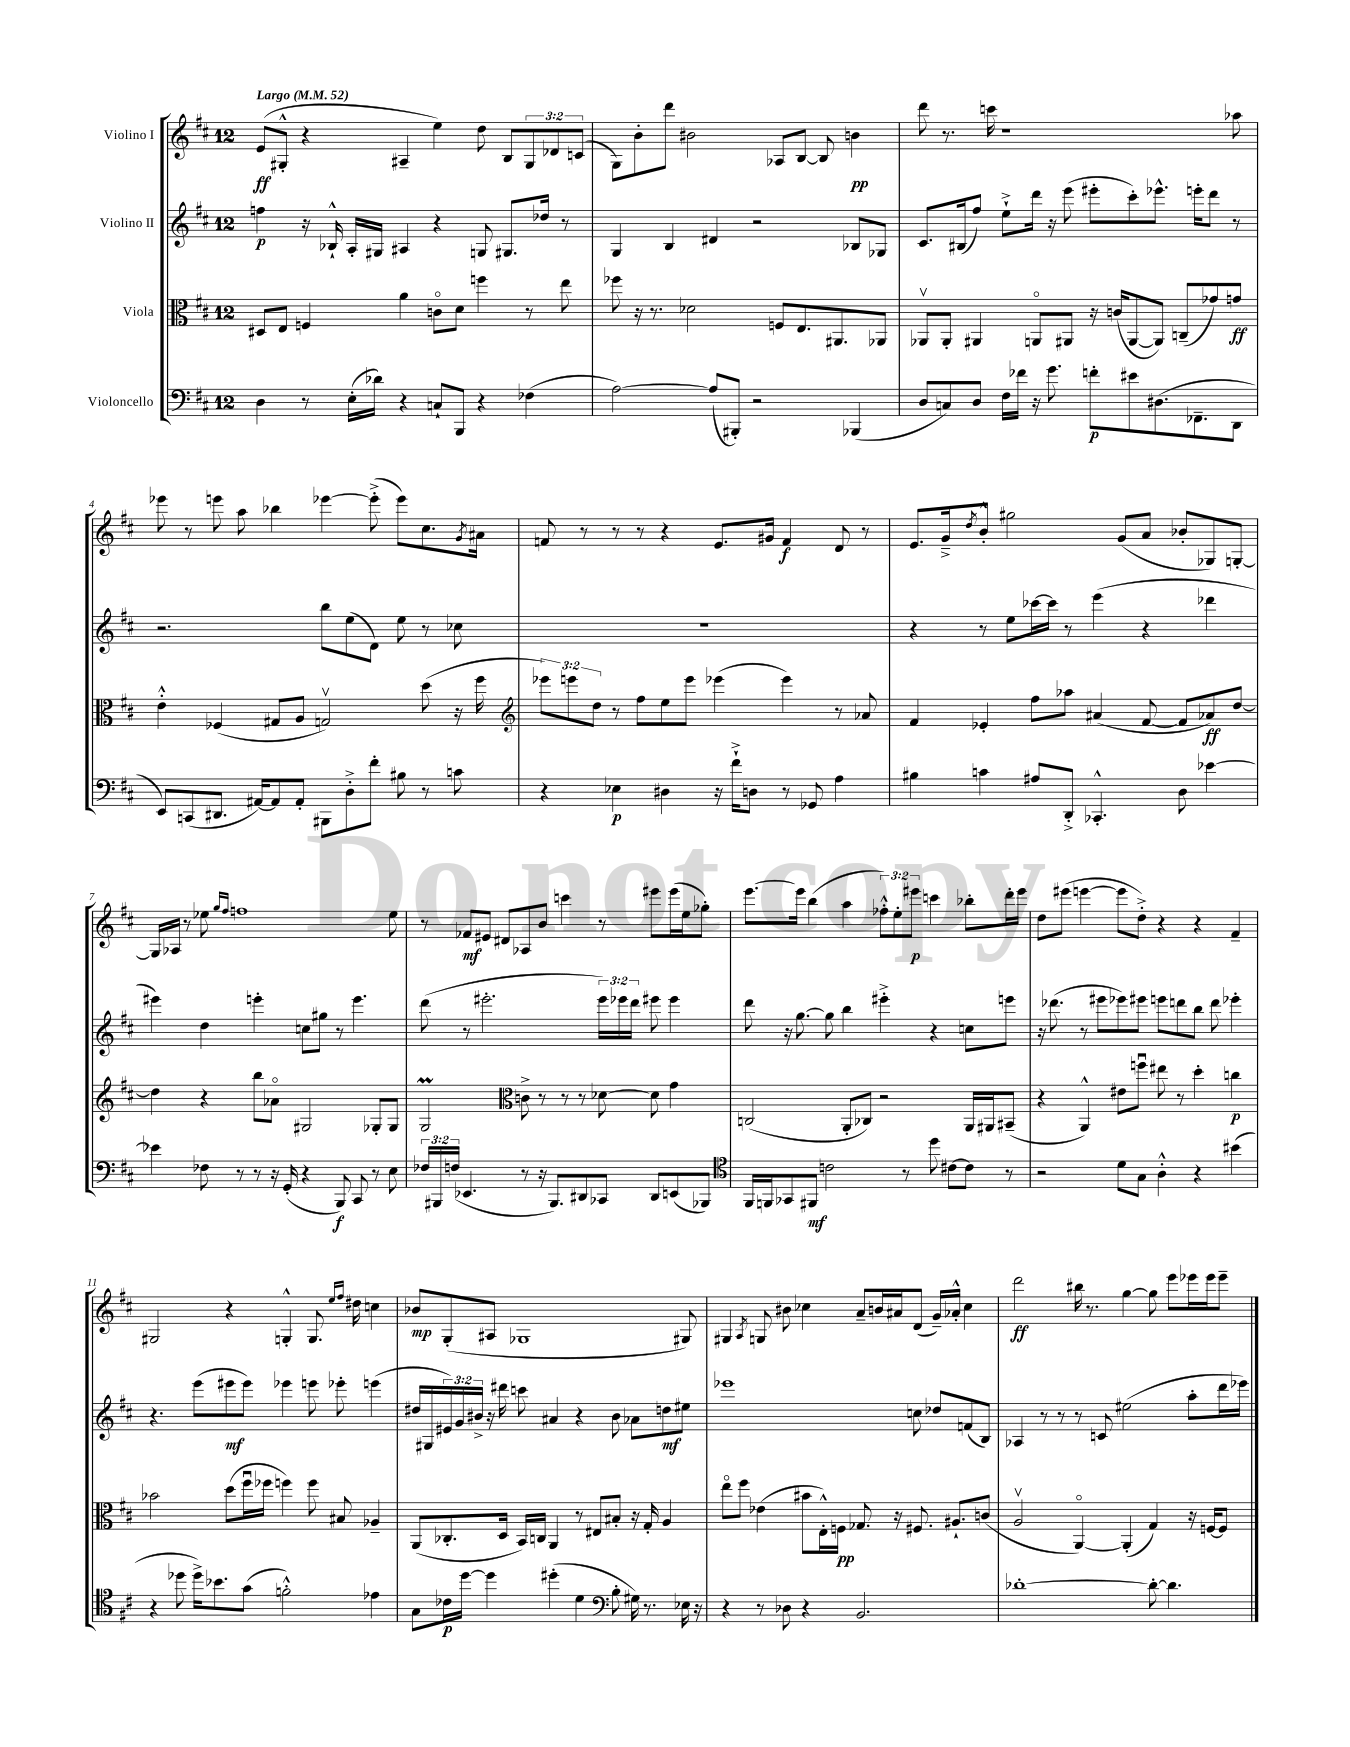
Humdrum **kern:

**kern	**dynam	**kern	**dynam	**kern	**dynam	**kern	**dynam
*part4	*part4	*part3	*part3	*part2	*part2	*part1	*part1
*staff4	*staff4	*staff3	*staff3	*staff2	*staff2	*staff1	*staff1
*I"Violoncello	*	*I"Viola	*	*I"Violino II	*	*I"Violino I	*
*clefF4	*	*clefC3	*	*clefG2	*	*clefG2	*
*k[f#c#]	*	*k[f#c#]	*	*k[f#c#]	*	*k[f#c#]	*
*M12/8	*	*M12/8	*	*M12/8	*	*M12/8	*
*MM52	*	*MM52	*	*MM52	*	*MM52	*
=1	=1	=1	=1	=1	=1	=1	=1
!	!	!	!	!	!	!LO:TX:a:B:t=Largo	!
4D\	.	8D#X/L	.	4ffn\	p	(8e/L	ff
.	.	8E/J	.	.	.	8G#X'^^/J	.
8r	.	4Fn/	.	16r	.	4r	.
.	.	.	.	16B-X`^^/	.	.	.
(16E'\LL	.	.	.	16A'/LL	.	.	.
16d-X\JJ)	.	.	.	16G#X/JJ	.	.	.
4r	.	4a\	.	4A#X/	.	4A#X~/	.
8Cn`/L	.	8cn\L	.	4r	.	4ee\)	.
8BBB/J	.	8d\J	.	.	.	.	.
4r	.	4ffn\	.	8Gn/	.	8dd\	.
.	.	.	.	8.G#X/L	.	8B/L	.
(4F-X\	.	8r	.	.	.	12G#/	.
.	.	.	.	16dd-X/Jk	.	.	.
.	.	.	.	.	.	12d-X/	.
.	.	8ee\	.	8r	.	.	.
.	.	.	.	.	.	(12cn/J	.
=2	=2	=2	=2	=2	=2	=2	=2
[2A\)	.	8ff-X\	.	4G/	.	8G\L)	.
.	.	16r	.	.	.	8b'\	.
.	.	8.r	.	.	.	.	.
.	.	.	.	4B/	.	8ddd\J	.
.	.	2d-X\	.	.	.	2b#X\	.
(8A/L]	.	.	.	4d#X/	.	.	.
8BBB#X'/J)	.	.	.	.	.	.	.
2r	.	.	.	2r	.	.	.
.	.	8Fn/L	.	.	.	8A-X/L	.
.	.	8.E/	.	.	.	[8B/J	.
.	.	.	.	.	.	8B/]	.
.	.	8.AA#X/	.	.	.	.	.
(4BBB-X/	.	.	.	8B-X/L	.	4bn\	pp
.	.	8AA-X/J	.	8G-X/J	.	.	.
=3	=3	=3	=3	=3	=3	=3	=3
8D/L	.	8AA-Xv/L	.	8.c#/L	.	8ddd\	.
8Cn/)	.	8AA-'/J	.	.	.	8.r	.
.	.	.	.	(16B#X/k	.	.	.
8D/J	.	4AA#X/	.	8ff#/J)	.	.	.
.	.	.	.	.	.	16cccn\	.
16F#\LL	.	.	.	8ee`^\L	.	1r	.
16f-X\JJ	.	.	.	.	.	.	.
16r	.	8AAn/L	.	16ddd\Jk	.	.	.
8.g\	.	.	.	16r	.	.	.
.	.	8AA#X/J	.	(8eee\	.	.	.
8fn'\L	p	16r	.	8eee#X'\L	.	.	.
.	.	(16cn/KL	.	.	.	.	.
8e#X\	.	[8AA#/	.	8ccc#'\)	.	.	.
(8.D#X\	.	8AA#/J])	.	8.eee-X^^\J	.	.	.
.	.	(8Cn~/L	.	.	.	.	.
8.FF-X~\	.	.	.	16eeen'\KL	.	.	.
.	.	8g-X/)	.	8ddd\J	.	.	.
8DD\J	.	8gn/J	ff	8r	.	8aa-X\	.
!!LO:LB:g=z
=4	=4	=4	=4	=4	=4	=4	=4
8EE/L)	.	4e'^^\	.	2.r	.	8eee-X\	.
(8CCn/	.	.	.	.	.	8r	.
8.DD#X/J	.	(4F-X/	.	.	.	8eeen\	.
.	.	.	.	.	.	8aa\	.
[16AA#X/KL)	.	.	.	.	.	.	.
8AA#/]	.	8G#X/L	.	.	.	4bb-X\	.
8AA#'/J	.	8A/J	.	.	.	.	.
8BBB#X\L	.	2Gnv/)	.	8bb\L	.	[4eee-X\	.
8D'^\	.	.	.	(8ee\	.	.	.
8f#'\J	.	.	.	8d\J)	.	(8eee-'^\]	.
8B#X\	.	.	.	8ee\	.	8eee-\L)	.
8r	.	(8dd\	.	8r	.	8.cc#\	.
8cn\	.	16r	.	8cc-X\	.	.	.
.	.	.	.	.	.	8qg/	.
.	.	16ff#\	.	.	.	16a#X\Jk	.
=5	=5	=5	=5	=5	=5	=5	=5
*	*	*clefG2	*	*	*	*	*
4r	.	12eee-X\L)	.	1.r	.	8fn/	.
.	.	12eeen\	.	.	.	.	.
.	.	.	.	.	.	8r	.
.	.	12dd\J	.	.	.	.	.
4E-X\	p	8r	.	.	.	8r	.
.	.	8ff#\L	.	.	.	8r	.
4D#X\	.	8ee\	.	.	.	4r	.
.	.	8eee\J	.	.	.	.	.
16r	.	(4eee-X\	.	.	.	8.e/L	.
16f#`^\KL	.	.	.	.	.	.	.
8Dn\J	.	.	.	.	.	.	.
.	.	.	.	.	.	16g#X/Jk	.
8r	.	4eee-\)	.	.	.	4f/	f
8GG-X/	.	.	.	.	.	.	.
4A\	.	8r	.	.	.	8d/	.
.	.	8a-X/	.	.	.	8r	.
=6	=6	=6	=6	=6	=6	=6	=6
4B#X\	.	4f#/	.	4r	.	8.e/L	.
.	.	.	.	.	.	16g~^/k	.
.	.	.	.	.	.	8qdd/	.
4cn\	.	4e-X'/	.	8r	.	8b'^^/J	.
.	.	.	.	8ee\L	.	2gg#X\	.
8A#X/L	.	8ff#\L	.	[16ccc-X\L	.	.	.
.	.	.	.	16ccc-\JJ]	.	.	.
8DD'^/J	.	8aa-X\J	.	8r	.	.	.
4.CC-X'^^/	.	(4a#X/	.	(4eee\	.	.	.
.	.	.	.	.	.	(8g/L	.
.	.	[8f#/	.	4r	.	8a/J	.
8D\	.	8f#/L]	.	.	.	8b-X'/L	.
[4e-X\	.	8a-X/)	ff	4ddd-X\	.	8G-X/)	.
.	.	[8dd/J	.	.	.	[8Gn'/J	.
!!LO:LB:g=z
=7	=7	=7	=7	=7	=7	=7	=7
4e-X\]	.	4dd\]	.	4eee#X\)	.	16G/LL]	.
.	.	.	.	.	.	16A-X/JJ	.
.	.	.	.	.	.	8r	.
8F-X\	.	4r	.	4dd\	.	8ee-X\	.
.	.	.	.	.	.	16qqgg/LL	.
.	.	.	.	.	.	16qqff#/JJ	.
8r	.	.	.	.	.	1ffn	.
8r	.	8bb\L	.	4eeen'\	.	.	.
16r	.	8a-X\J	.	.	.	.	.
(16GG'/	.	.	.	.	.	.	.
4r	.	2G#X/	.	8ccn\L	.	.	.
.	.	.	.	8gg#X\J	.	.	.
8BBB/)	f	.	.	8r	.	.	.
8CC#/	.	.	.	4.eee\	.	.	.
8r	.	8G-X'/L	.	.	.	.	.
8E\	.	8G-/J	.	.	.	8ee-\	.
=8	=8	=8	=8	=8	=8	=8	=8
24F-X/LL	.	2GM/	.	(8ddd\	.	8r	.
24BBB#X/	.	.	.	.	.	.	.
(24Fn/JJ	.	.	.	.	.	.	.
4.EE-X/	.	.	.	8r	.	8f-X/L	mf
.	.	.	.	2.eee#X'\	.	8e#X/J	.
.	.	.	.	.	.	8d#X/L	.
*	*	*clefC3	*	*	*	*	*
8r	.	8cn^\	.	.	.	8A-X/	.
16r	.	8r	.	.	.	8b/J	.
8.BBB#/L)	.	.	.	.	.	.	.
.	.	8r	.	.	.	4cccn\	.
8DD#X/	.	8r	.	.	.	.	.
8CC-X/J	.	[8d-X\	.	24eee#\LL)	.	8r	.
.	.	.	.	24eee-X\	.	.	.
.	.	.	.	24ddd\JJ	.	.	.
8DD#/L	.	8d-\]	.	8eee#X\	.	8eee#X\L	.
(8EEn/	.	4g\	.	4eee#\	.	(16eee#\L	.
.	.	.	.	.	.	16ee\J	.
8BBB-X/J)	.	.	.	.	.	8gg-X'\J)	.
=9	=9	=9	=9	=9	=9	=9	=9
*clefC4	*	*	*	*	*	*	*
16FF#/LL	.	(2Cn/	.	8ddd\	.	[8.eee\L	.
16FFn/J	.	.	.	.	.	.	.
8GG-X/	.	.	.	16r	.	.	.
.	.	.	.	[8.gg\	.	16eee\Jk]	.
8FF#X/J	mf	.	.	.	.	(4bb\	.
2cn\	.	.	.	8gg\]	.	.	.
.	.	8AA'/L	.	4bb\	.	4aa\	.
.	.	8C-X/J)	.	.	.	.	.
.	.	2r	.	4eee#X'^\	.	12ff-X'^^\L)	.
.	.	.	.	.	.	12ee'\	.
8r	.	.	.	.	.	.	.
.	.	.	.	.	.	12eee#X\J	p
8dd\	.	.	.	4r	.	4cccn\	.
[8c#X\L	.	.	.	.	.	.	.
8c#\J]	.	16AA/LL	.	8ccn\L	.	8bb-X'\L	.
.	.	16AA#X/J	.	.	.	.	.
8r	.	(8BB#X~/J	.	8eeen\J	.	16ddd'\L	.
.	.	.	.	.	.	16eee#\JJ	.
=10	=10	=10	=10	=10	=10	=10	=10
2r	.	4r	.	16r	.	8dd\L	.
.	.	.	.	(8.ddd-X\	.	.	.
.	.	.	.	.	.	(8eee#X\J	.
.	.	4AA^^/)	.	8r	.	[4eeen\	.
.	.	.	.	8eee#X\L	.	.	.
8d\L	.	8e#X\L	.	8eee-X\)	.	8eee\L]	.
8G\J	.	8ffnu\J	.	8eee#X\J	.	8dd'^\J)	.
4A'^^\	.	8ee#X\	.	8eeen\L	.	4r	.
.	.	8r	.	8dddn\	.	.	.
4r	.	4dd'\	.	8bb\J	.	4r	.
.	.	.	.	8ddd\	.	.	.
(4b#X\	.	4ccn\	p	4eee-X'\	.	4f#~/	.
!!LO:LB:g=z
=11	=11	=11	=11	=11	=11	=11	=11
4r	.	2b-X\	.	4.r	.	2G#X/	.
8dd-X\	.	.	.	.	.	.	.
16dd-^\KL)	.	.	.	(8eee\L	.	.	.
8.b-X\	.	.	.	.	.	.	.
.	.	(8dd\L	.	8eee#X\	mf	4r	.
(8g\J	.	16ff#u\L	.	8eee#\J)	.	.	.
.	.	16ff-X\JJ	.	.	.	.	.
2fn'^^\)	.	4ffn\)	.	4eee-X\	.	4Gn'^^/	.
.	.	8ff\	.	8eeen\	.	8.G/	.
.	.	8B#X/	.	8eee-X'\	.	.	.
.	.	.	.	.	.	16qqee/LL	.
.	.	.	.	.	.	16qqff#/JJ	.
.	.	.	.	.	.	16dd#X\	.
4e-X\	.	4A-X~/	.	(4eeen\	.	4ccn\	.
=12	=12	=12	=12	=12	=12	=12	=12
8G\L	.	(8AA/L	.	16dd#X/LL	.	8b-X/L	mp
.	.	.	.	16G#X/	.	.	.
16c-X\L	p	8.C-X'/	.	24e#X/)	.	(8G'/	.
.	.	.	.	24g/	.	.	.
[16dd\JJ	.	.	.	.	.	.	.
.	.	.	.	24b#X^/JJ	.	.	.
4dd\]	.	.	.	16r	.	8A#X/J	.
.	.	16D/Jk	.	16ddd#X\	.	.	.
.	.	16BB/LL)	.	8cccn\	.	1G-X	.
.	.	16Cn/JJ	.	.	.	.	.
(4dd#X'\	.	4AA/	.	4a#X/	.	.	.
4d\	.	8r	.	4r	.	.	.
.	.	8E#X/L	.	.	.	.	.
*clefF4	*	*	*	*	*	*	*
8B'\	.	8B#X'/J	.	8b#\	.	.	.
16G#X\)	.	16r	.	8a-X\L	.	.	.
8.r	.	16G'/	.	.	.	.	.
.	.	4A/	.	8ddn\	mf	.	.
16E-X\	.	.	.	8ee#X\J	.	8G#X/)	.
16r	.	.	.	.	.	.	.
=13	=13	=13	=13	=13	=13	=13	=13
4r	.	8ee\L	.	1eee-X	.	4G#X/	.
.	.	8ff#\J	.	.	.	.	.
.	.	.	.	.	.	8qA/	.
8r	.	(4e-X\	.	.	.	8Gn/	.
8D-X\	.	.	.	.	.	8b#X\	.
4r	.	8b#X\L	.	.	.	4cc-X\	.
.	.	16E'^^\L)	.	.	.	.	.
.	.	16Fn\JJ	pp	.	.	.	.
2.BB/	.	8.G-X/	.	.	.	8a~/L	.
.	.	.	.	.	.	16bn/L	.
.	.	16r	.	.	.	16a#X/J	.
.	.	8.F#X/	.	8ccn\	.	(8d/J	.
.	.	.	.	8dd-X/L	.	16g~/LL)	.
.	.	8.A#X`/L	.	.	.	16a-X'^^/JJ	.
.	.	.	.	(8fn/	.	4cc-\	.
.	.	(8cn/J	.	8B/J)	.	.	.
=14	=14	=14	=14	=14	=14	=14	=14
[1d-X'	.	2Av/	.	4A-X/	.	2ddd\	ff
.	.	.	.	8r	.	.	.
.	.	.	.	8r	.	.	.
.	.	[4AA/)	.	8r	.	16bb#X\	.
.	.	.	.	.	.	8.r	.
.	.	.	.	8cn/	.	.	.
.	.	(4AA'/]	.	(2ee#X\	.	[4gg\	.
8d-'\_	.	4G/)	.	.	.	8gg\]	.
4.d-\]	.	.	.	.	.	8eee\L	.
.	.	16r	.	8aa'\L	.	16eee-X\L	.
.	.	[16Fn/KL	.	.	.	16eee-\J	.
.	.	8F/J]	.	16ddd\L	.	8eee-~\J	.
.	.	.	.	16eee-X\JJ)	.	.	.
==	==	==	==	==	==	==	==
*-	*-	*-	*-	*-	*-	*-	*-
